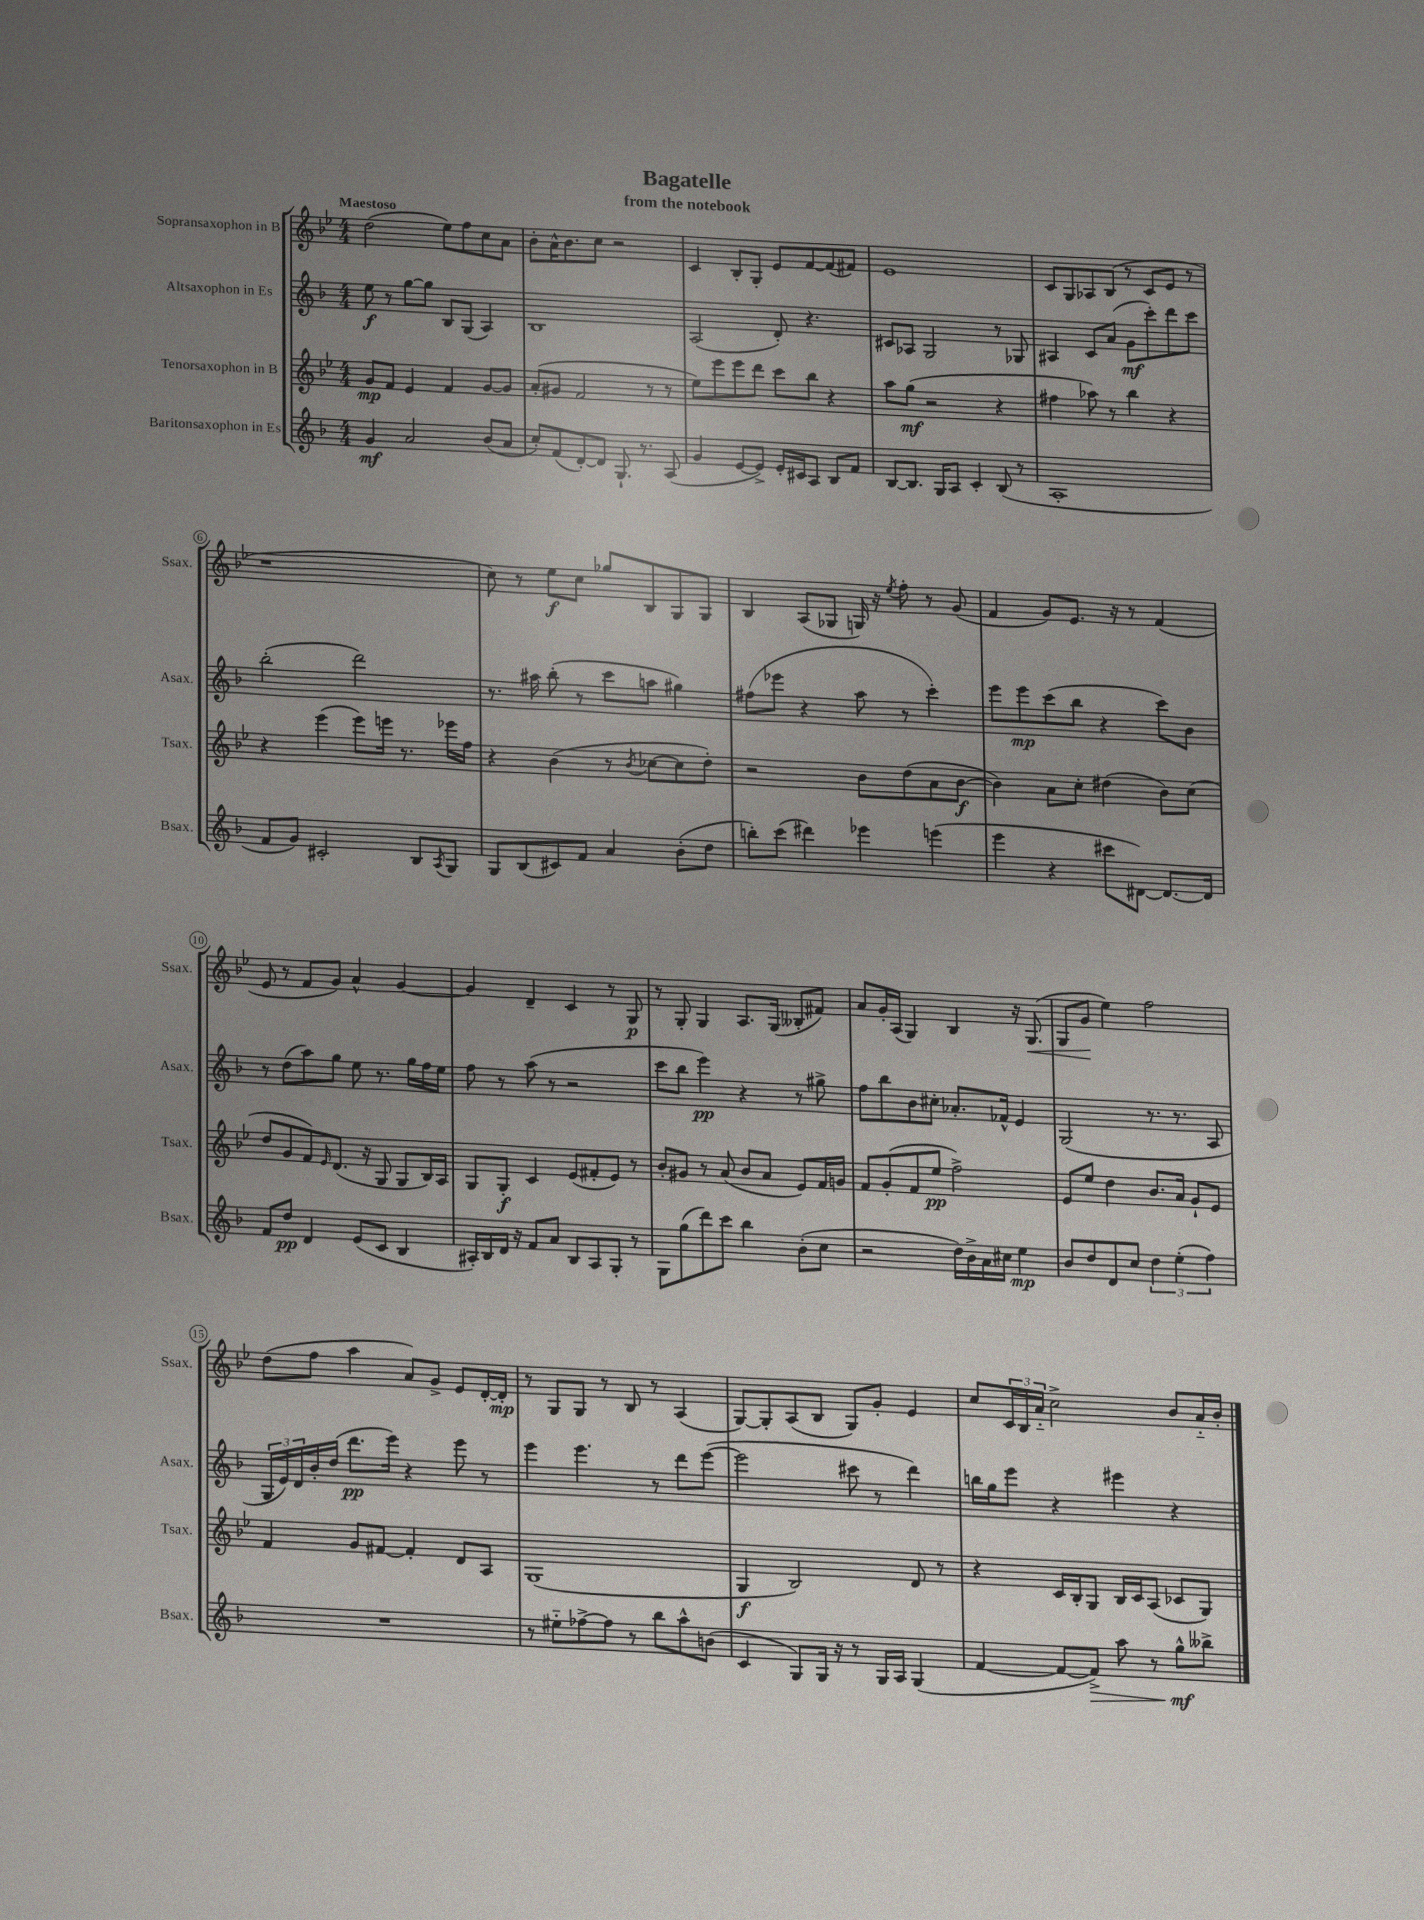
\header { title = "Bagatelle" subtitle = "from the notebook" }
<<
\new StaffGroup <<
\new Staff = "s0" \with { instrumentName = "Sopransaxophon in B" shortInstrumentName = "Ssax." } {
    \clef treble \key bes \major \numericTimeSignature \time 4/4 \tempo "Maestoso"
    d''2( ees''8) f''8 c''8 a'8 |
    bes'8-. a'16-^ bes'8. c''8 r2 |
    c'4 bes8-. g8-. ees'8 f'8~ f'8( fis'8) |
    ees'1 |
    c'8 g8 aes8 bes8( r8 c'8 ees'8 r8 |
    r1 |
    c''8) r8 ees''8\f c''8 ges''8 bes8 g8 g8 |
    bes4 a8( ges8 g16) r16 \acciaccatura { ees''8 } f''8-. r8 g'8( |
    f'4 g'8) ees'8. r16 r8 f'4( |
    ees'8 r8 f'8 g'8) a'4-^ g'4~ |
    g'4 d'4-- c'4 r8 g8\p |
    r8 g8-. g4 a8. g16( beses8-. fis'8) |
    a'8 g'16-. a16( g4) bes4 r16 g8.\<( |
    g8 g'8\! ees''4) f''2 |
    d''8( f''8 a''4 a'8) g'8-> ees'8 d'16~-. d'16-.\mp |
    r8 g8 g8 r8 bes8 r8 a4( |
    g8~) g8-. a8( bes8 g8) g'8-. ees'4 |
    c''8 \tuplet 3/2 { c'16 bes16 a'16-_ } c''2-> bes'8 a'16-_ bes'16-. \bar "|." |
}
\new Staff = "s1" \with { instrumentName = "Altsaxophon in Es" shortInstrumentName = "Asax." } {
    \clef treble \key f \major \numericTimeSignature \time 4/4
    e''8\f r8 g''8~ g''8 bes8 g8( a4) |
    bes1 |
    a2( d'8-.) r4. |
    cis'8 aes8 g2 r8 ges8 |
    ais4 c'8 a'8( g'8\mf c'''8-.) d'''8 c'''8 |
    bes''2-.( d'''2) |
    r8. ais''16 bes''8-.( r8 c'''8 a''8 gis''4) |
    fis''8( ees'''8 r4 a''8 r8 c'''4-.) |
    e'''8 e'''8\mp c'''8( bes''8 r4 c'''8) bes'8 |
    r8 d''8( a''8) g''8 e''8 r8. g''16 f''16 e''16 |
    f''8 r8 a''8( r8 r2 |
    c'''8 bes''8 e'''4\pp) r4 r8 gis''8-> |
    f''8 bes''8 bes'8 cis''8-. aes'8.-. fes'16-^ e'4 |
    g2( r8. r8. a8 |
    \tuplet 3/2 { g16 e'16) d'16 } bes'16-. d''16( d'''8.\pp e'''16) r4 e'''8 r8 |
    e'''4 e'''4. r8 d'''8 e'''8~( |
    e'''2 cis'''8 r8 d'''4) |
    b''16 g''16 e'''8 r4 eis'''4 r4 \bar "|." |
}
\new Staff = "s2" \with { instrumentName = "Tenorsaxophon in B" shortInstrumentName = "Tsax." } {
    \clef treble \key bes \major \numericTimeSignature \time 4/4
    g'8\mp f'8 ees'4 f'4 g'8~ g'8 |
    a'8-.( gis'8 f'2 r8 r8 |
    ees''8) ees'''8 ees'''8 d'''8 c'''8 bes''8 r4 |
    a''8 g''8\mf( r2 r4 |
    fis''4 aes''8) r8 bes''4 r4 |
    r4 ees'''4( ees'''8) e'''16 r8. ees'''16 f''16 |
    r4 bes'4( r8 \acciaccatura { bes'8 } ces''8~ ces''8 d''8-.) |
    r2 bes'8 d''8( a'8 bes'8~\f |
    bes'4) a'8 c''8-. dis''4( bes'8) c''8( |
    d''8 g'8 f'8) \grace { ees'16 } d'8.( r16 g8 g8 bes16) a16 |
    g8 g8-.\f c'4 ees'8( fis'8-. ees'8) r8 |
    bes'8-. gis'8 r8 a'8( bes'8 a'8 ees'8) f'16 g'16 |
    f'8 g'8-.( f'8 ees''8\pp f''2->) |
    ees'8 ees''8 d''4 bes'8. a'16 g'8-! ees'8 |
    f'4 g'8 fis'8~ fis'4-. d'8 a8 |
    g1( |
    g4\f bes2) d'8 r8 |
    r4 c'16 bes16-. g8 bes16 c'16 a8( ces'8 g8) \bar "|." |
}
\new Staff = "s3" \with { instrumentName = "Baritonsaxophon in Es" shortInstrumentName = "Bsax." } {
    \clef treble \key f \major \numericTimeSignature \time 4/4
    g'4\mf a'2 bes'8( a'8 |
    c''8-.) f'8( d'8~-.) d'8 g8.-! r8. a8( |
    g'4 e'8~ e'8->) e'16-. cis'16 a8 bes8 f'8 |
    bes8~ bes8. g16 a8 c'4-. bes8( r8 |
    a1-. |
    f'8 g'8) cis'2-. bes8 \acciaccatura { a8 } g8 |
    g8 bes8( cis'8) f'8 a'4 bes'8-.( d''8 |
    b''8-.) c'''8( dis'''4) ees'''4 e'''4( |
    e'''4 r4 cis'''8 dis'8~) dis'8.~ dis'16 |
    f'8 d''8\pp d'4 e'8( c'8 bes4 |
    ais16-.) bes16 d'16 r16 f'8 a'8 bes8 ais8 g8-. r8 |
    g8 g''8( d'''8) c'''8 bes''4 bes'8-.( c''8 |
    r2 d''16) bes'16-> a'16 cis''16 e''4\mp |
    bes'8 d''8 d'8 c''8 \tuplet 3/2 { d''4 e''4-.( f''4) } |
    R1 |
    r8 eis''8-_ fes''8~-> fes''8 r8 bes''8 a''8-^ b'8( |
    c'4 g8) g16 r16 r8 g16 a16 g4( |
    f'4~ f'8~ f'8->\>) a''8 r8 g''8-^\mf\! beses''8-> \bar "|." |
}
>>
>>
\layout { \context { \Score \override BarNumber.stencil = #(make-stencil-circler 0.1 0.3 ly:text-interface::print) } }
